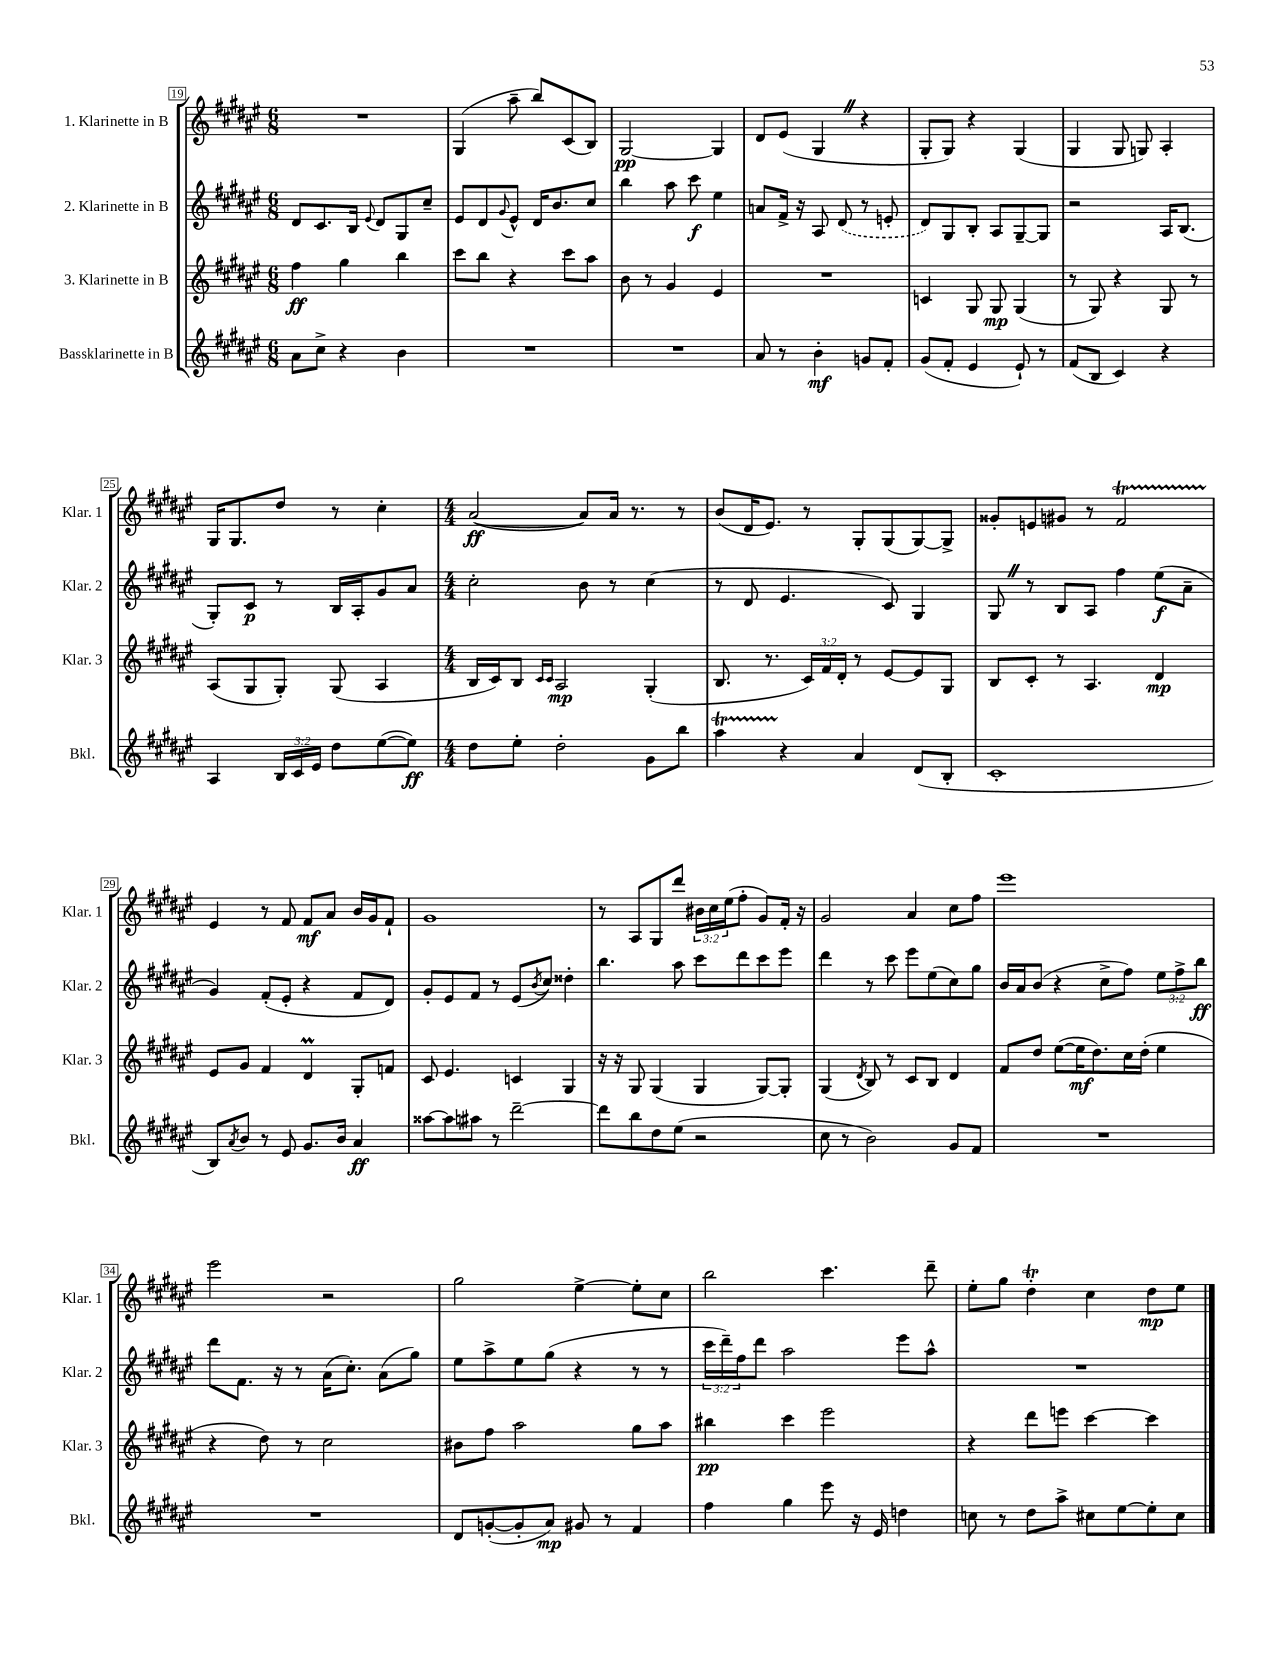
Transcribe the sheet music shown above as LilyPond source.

<<
\new StaffGroup <<
\new Staff = "s0" \with { instrumentName = "1. Klarinette in B" shortInstrumentName = "Klar. 1" } {
    \clef treble \key fis \major \numericTimeSignature \time 6/8 \override Staff.TupletNumber.text = #tuplet-number::calc-fraction-text
    R2. |
    gis4( ais''8-- b''8) cis'8( b8) |
    gis2~\pp gis4 |
    dis'8 eis'8( gis4 \once \override BreathingSign.text = \markup { \musicglyph "scripts.caesura.straight" } \breathe r4 |
    gis8-. gis8) r4 gis4( |
    gis4 gis8 g8) ais4-. |
    gis16 gis8. dis''8 r8 cis''4-. |
    \numericTimeSignature \time 4/4 ais'2~\ff( ais'8) ais'16 r8. r8 |
    b'8( dis'16 eis'8.) r8 gis8-. gis8( gis8~) gis8-> |
    gisis'8-. e'8 gis'8 r8 fis'2\startTrillSpan |
    eis'4\stopTrillSpan r8 fis'8 fis'8\mf ais'8 b'16 gis'16 fis'8-! |
    gis'1 |
    r8 ais8 gis8 dis'''8 \tuplet 3/2 { bis'16 cis''16 eis''16( } fis''8-. gis'8) fis'16-. r16 |
    gis'2 ais'4 cis''8 fis''8 |
    eis'''1 |
    eis'''2 r2 |
    gis''2 eis''4~-> eis''8-. cis''8 |
    b''2 cis'''4. dis'''8-- |
    eis''8-. gis''8 dis''4-.\trill cis''4 dis''8\mp eis''8 \bar "|." |
}
\new Staff = "s1" \with { instrumentName = "2. Klarinette in B" shortInstrumentName = "Klar. 2" } {
    \clef treble \key fis \major \numericTimeSignature \time 6/8 \override Staff.TupletNumber.text = #tuplet-number::calc-fraction-text
    dis'8 cis'8. b16 \appoggiatura { eis'8 } dis'8 gis8 cis''8-- |
    eis'8 dis'8 \appoggiatura { gis'8 } eis'8-^ dis'16 b'8. cis''8 |
    b''4 ais''8 cis'''8\f eis''4 |
    a'8 fis'16-> r16 ais8 \once \slurDashed dis'8( r8 e'8-. |
    dis'8) gis8 b8-. ais8 gis8~-- gis8 |
    r2 ais16 b8.( |
    gis8-.) cis'8\p r8 b16 ais16-. gis'8 ais'8 |
    \numericTimeSignature \time 4/4 cis''2-. b'8 r8 cis''4( |
    r8 dis'8 eis'4. cis'8) gis4 |
    gis8 \once \override BreathingSign.text = \markup { \musicglyph "scripts.caesura.straight" } \breathe r8 b8 ais8 fis''4 eis''8\f( ais'8-- |
    gis'4) fis'8-.( eis'8-. r4 fis'8 dis'8) |
    gis'8-. eis'8 fis'8 r8 eis'8( \acciaccatura { b'8 } cis''8) disis''4-. |
    b''4. ais''8 cis'''8 dis'''8 cis'''8 eis'''8 |
    dis'''4 r8 cis'''8 eis'''8 eis''8( cis''8) gis''8 |
    b'16 ais'16 b'8( r4 cis''8-> fis''8) \tuplet 3/2 { eis''8 fis''8-> b''8\ff } |
    dis'''8 fis'8. r16 r8 ais'16( cis''8.-.) ais'8( gis''8) |
    eis''8 ais''8-> eis''8 gis''8( r4 r8 r8 |
    \tuplet 3/2 { cis'''16 dis'''16--) fis''16 } dis'''8 ais''2 eis'''8 ais''8-^ |
    R1 \bar "|." |
}
\new Staff = "s2" \with { instrumentName = "3. Klarinette in B" shortInstrumentName = "Klar. 3" } {
    \clef treble \key fis \major \numericTimeSignature \time 6/8 \override Staff.TupletNumber.text = #tuplet-number::calc-fraction-text
    fis''4\ff gis''4 b''4 |
    cis'''8 b''8 r4 cis'''8 ais''8 |
    b'8 r8 gis'4 eis'4 |
    R2. |
    c'4 gis8 gis8\mp gis4( |
    r8 gis8) r4 gis8 r8 |
    ais8( gis8 gis8-.) gis8( ais4 |
    \numericTimeSignature \time 4/4 b16 cis'16) b8 \grace { cis'16 cis'16 } ais2\mp gis4-.( |
    b8. r8. \tuplet 3/2 { cis'16) fis'16 dis'16-. } r8 eis'8~ eis'8 gis8 |
    b8 cis'8-. r8 ais4. dis'4\mp |
    eis'8 gis'8 fis'4 dis'4\prall gis8-. f'8 |
    cis'8 eis'4. c'4 gis4 |
    r16 r16 gis8 gis4( gis4 gis8~) gis8-. |
    gis4( \acciaccatura { dis'8 } b8) r8 cis'8 b8 dis'4 |
    fis'8 dis''8 eis''8~( eis''16\mf dis''8.) cis''16 dis''16-.( eis''4 |
    r4 dis''8) r8 cis''2 |
    bis'8 fis''8 ais''2 gis''8 ais''8 |
    bis''4\pp cis'''4 eis'''2 |
    r4 dis'''8 e'''8 cis'''4~ cis'''4 \bar "|." |
}
\new Staff = "s3" \with { instrumentName = "Bassklarinette in B" shortInstrumentName = "Bkl." } {
    \clef treble \key fis \major \numericTimeSignature \time 6/8 \override Staff.TupletNumber.text = #tuplet-number::calc-fraction-text
    ais'8 cis''8-> r4 b'4 |
    R2. |
    R2. |
    ais'8 r8 b'4-.\mf g'8 fis'8-. |
    gis'8( fis'8-. eis'4 eis'8-!) r8 |
    fis'8( b8 cis'4) r4 |
    ais4 \tuplet 3/2 { b16 cis'16 eis'16 } dis''8 eis''8~( eis''8\ff) |
    \numericTimeSignature \time 4/4 dis''8 eis''8-. dis''2-. gis'8 b''8 |
    ais''4\startTrillSpan r4\stopTrillSpan ais'4 dis'8( b8-. |
    cis'1-. |
    b8) \acciaccatura { ais'8 } b'8 r8 eis'8 gis'8. b'16 ais'4\ff |
    aisis''8~ aisis''8 ais''8 r8 dis'''2~-- |
    dis'''8 b''8 dis''8 eis''8( r2 |
    cis''8 r8 b'2) gis'8 fis'8 |
    R1 |
    R1 |
    dis'8 g'8~-.( g'8-. ais'8\mp) gis'8 r8 fis'4 |
    fis''4 gis''4 eis'''8 r16 eis'16 d''4 |
    c''8 r8 dis''8 ais''8-> cis''8 eis''8~ eis''8-. cis''8 \bar "|." |
}
>>
>>
\layout { \context { \Score currentBarNumber = #19 \override BarNumber.stencil = #(make-stencil-boxer 0.1 0.3 ly:text-interface::print) } }
